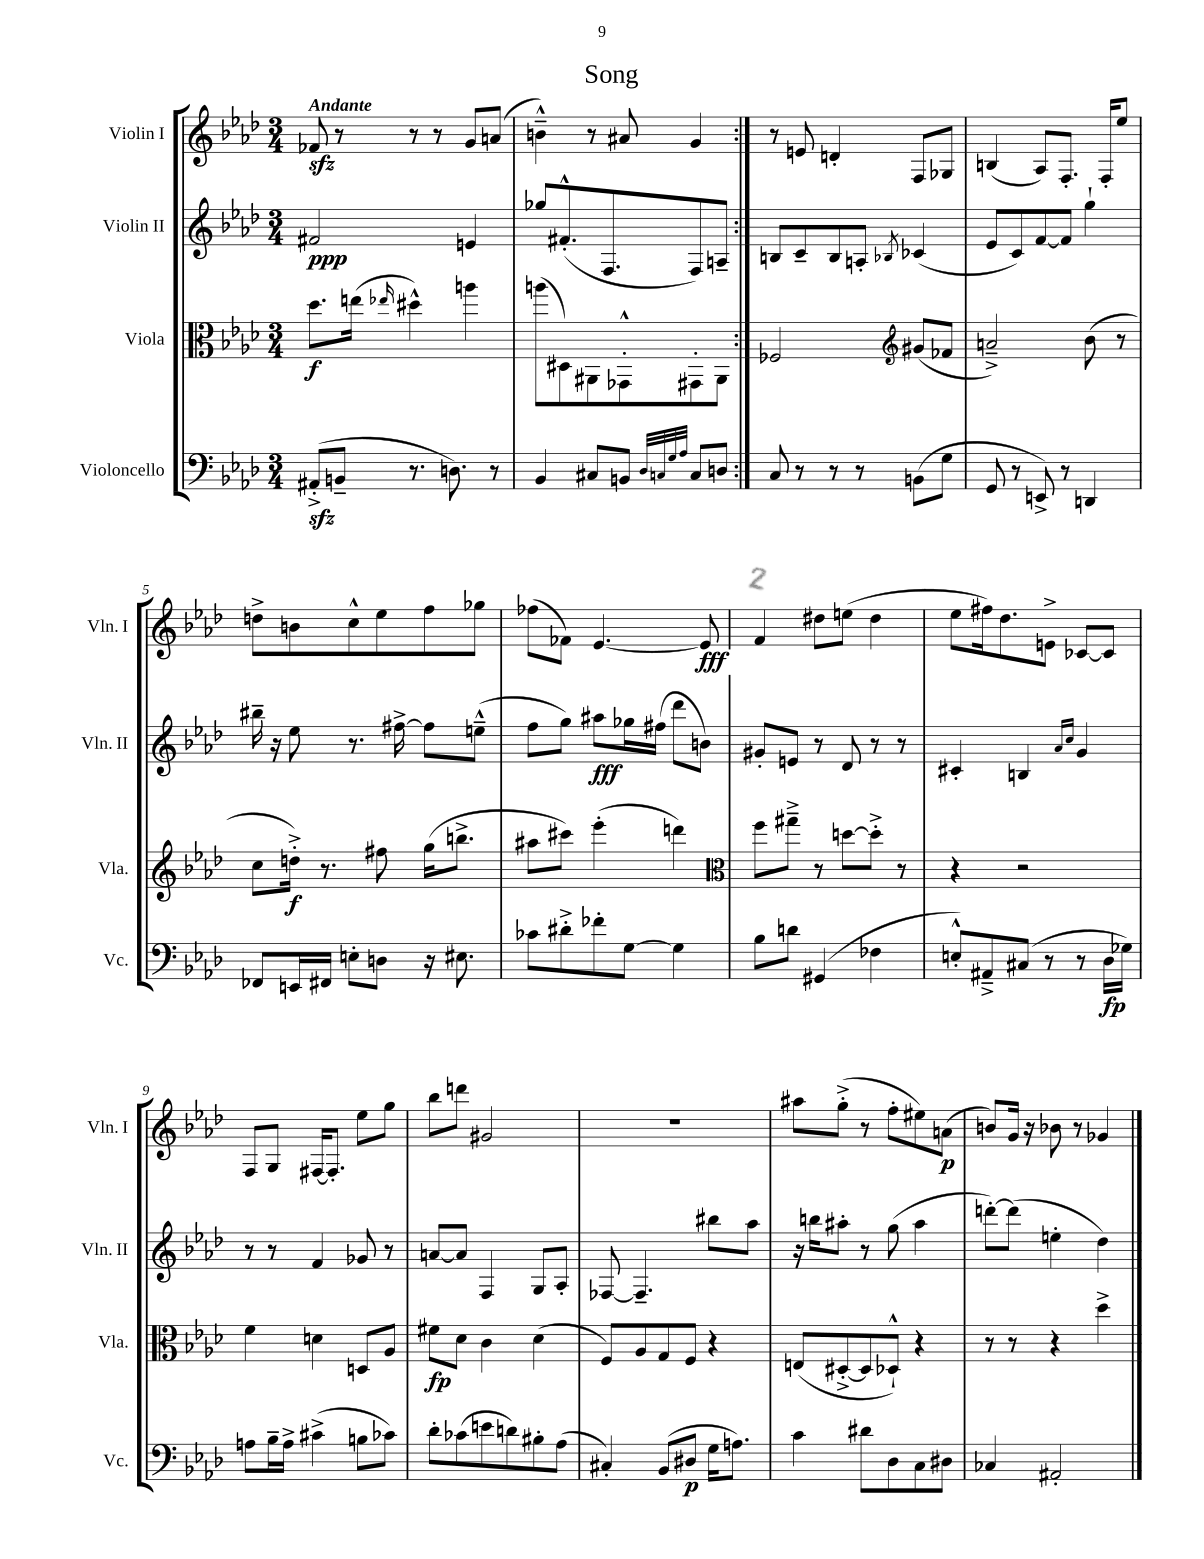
\header { title = "Song" }
<<
\new StaffGroup <<
\new Staff = "s0" \with { instrumentName = "Violin I" shortInstrumentName = "Vln. I" } {
    \clef treble \key aes \major \numericTimeSignature \time 3/4 \tempo "Andante"
    \repeat volta 2 { fes'8\sfz r8 r8 r8 g'8 a'8( |
    b'4---^) r8 ais'8 g'4 | }
    r8 e'8 d'4-. f8 ges8 |
    b4( aes8) f8.-. f16-. ees''8 |
    d''8-> b'8 c''8-^ ees''8 f''8 ges''8 |
    fes''8( fes'8) ees'4.~ ees'8\fff |
    f'4 dis''8 e''8( dis''4 |
    ees''8 fis''16) des''8. e'8-> ces'8~ ces'8 |
    f8 g8 fis16~ fis8.-. ees''8 g''8 |
    bes''8 d'''8 gis'2 |
    R2. |
    ais''8 g''8-.->( r8 f''8-. eis''8) a'8\p( |
    b'8) g'16 r16 bes'8 r8 ges'4 \bar "|." |
}
\new Staff = "s1" \with { instrumentName = "Violin II" shortInstrumentName = "Vln. II" } {
    \clef treble \key aes \major \numericTimeSignature \time 3/4
    \repeat volta 2 { fis'2\ppp e'4 |
    ges''8 fis'8.-.-^( f8. f8) a8-- | }
    b8 c'8-- b8 a8-. \acciaccatura { bes8 } ces'4( |
    ees'8 c'8) f'8~ f'8 g''4-! |
    bis''16-- r16 ees''8 r8. fis''16~-> fis''8 e''8---^( |
    f''8 g''8) ais''8\fff ges''16 fis''16( des'''8 b'8) |
    gis'8-. e'8 r8 des'8 r8 r8 |
    cis'4-. b4 \grace { aes'16 c''16 } g'4 |
    r8 r8 f'4 ges'8 r8 |
    a'8~ a'8 f4 g8 aes8-. |
    fes8~ fes4.-- bis''8 aes''8 |
    r16 b''16 ais''8-. r8 g''8( ais''4 |
    d'''8~-.) d'''8( e''4-. des''4) \bar "|." |
}
\new Staff = "s2" \with { instrumentName = "Viola" shortInstrumentName = "Vla." } {
    \clef alto \key aes \major \numericTimeSignature \time 3/4
    \repeat volta 2 { des''8.\f e''16( \grace { ees''16 } dis''4-^) a''4 |
    a''8( dis8) ais,8 ges,8-.-^ gis,8-. ais,8 | }
    fes2 \clef treble gis'8( fes'8 |
    a'2--->) bes'8( r8 |
    c''8 d''16-.->\f) r8. fis''8 g''16( b''8.-> |
    ais''8 cis'''8) ees'''4-.( d'''4) |
    \clef alto f''8 gis''8---> r8 d''8~ d''8-.-> r8 |
    r4 r2 |
    f'4 d'4 d8 aes8 |
    fis'8\fp des'8 c'4 des'4( |
    f8) aes8 g8 f8 r4 |
    e8( dis8~-.-> dis8 des8-!-^) r4 |
    r8 r8 r4 des''4-> \bar "|." |
}
\new Staff = "s3" \with { instrumentName = "Violoncello" shortInstrumentName = "Vc." } {
    \clef bass \key aes \major \numericTimeSignature \time 3/4
    \repeat volta 2 { ais,8-.->\sfz( b,8-- r8. d8.) r8 |
    bes,4 cis8 b,8 \grace { des32 c32 g32 aes32 } c8 d8 | }
    c8 r8 r8 r8 b,8( g8 |
    g,8 r8 e,8->) r8 d,4 |
    fes,8 e,16 fis,16 e8-. d8 r16 eis8. |
    ces'8 dis'8-.-> fes'8-. g8~ g4 |
    bes8 d'8 gis,4( fes4 |
    e8-.-^) ais,8---> cis8( r8 r8 des16\fp ges16) |
    a8 bes16-- a16-> cis'4->( b8 ces'8) |
    des'8-. ces'8( e'8 d'8) bis8-. aes8( |
    cis4-.) bes,8( dis8\p g16 a8.) |
    c'4 dis'8 des8 c8 dis8 |
    ces4 ais,2-. \bar "|." |
}
>>
>>
